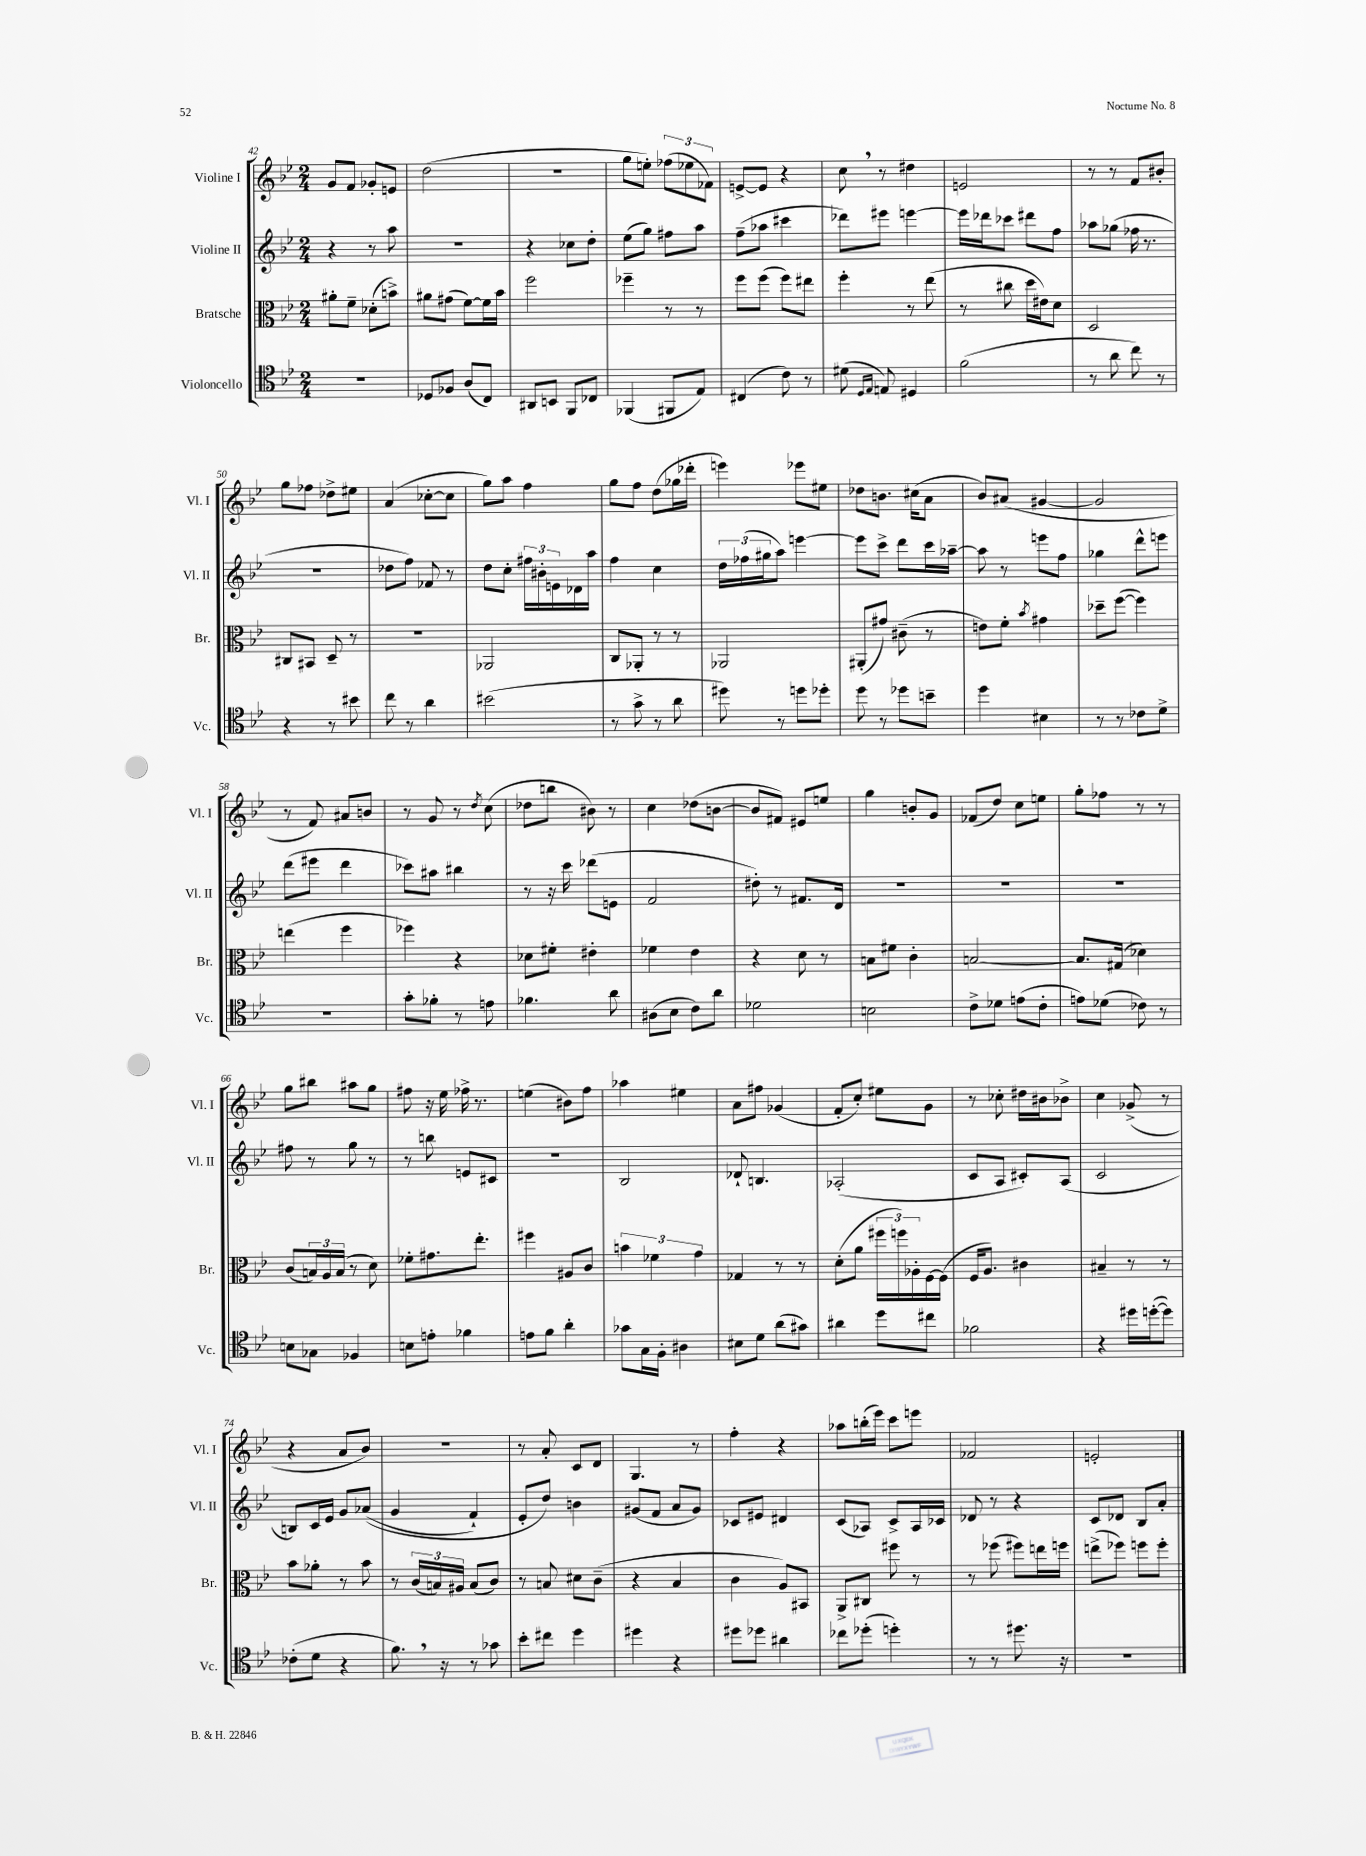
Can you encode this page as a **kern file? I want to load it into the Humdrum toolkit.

**kern	**kern	**kern	**kern
*part4	*part3	*part2	*part1
*staff4	*staff3	*staff2	*staff1
*I"Violoncello	*I"Bratsche	*I"Violine II	*I"Violine I
*I'Vc.	*I'Br.	*I'Vl. II	*I'Vl. I
*clefC4	*clefC3	*clefG2	*clefG2
*k[b-e-]	*k[b-e-]	*k[b-e-]	*k[b-e-]
*M2/4	*M2/4	*M2/4	*M2/4
=42	=42	=42	=42
2r	8a#X'\L	4r	8g/L
.	8f~\J	.	8f/J
.	(8d-X'\L	8r	8g-X'/L
.	8bn^\J)	8aa\	8en/J
=43	=43	=43	=43
8D-X/L	8a#X\L	2r	(2dd\
8F-X/J	(8g#X\J	.	.
(8A/L	[8f\L)	.	.
8C/J)	16f\L]	.	.
.	16b-\JJ	.	.
=44	=44	=44	=44
8AA#X/L	2ff\	4r	2r
8BBn/J	.	.	.
8FF/L	.	8cc-X\L	.
8C-X/J	.	8dd'\J	.
=45	=45	=45	=45
(4FF-X/	4ff-X~\	(8ee-\L	8gg\L
.	.	8gg\J)	8een'\J)
8FF#X/L	8r	8ff#X\L	(12ff-X\L
.	.	.	12ee-X\
8E-/J)	8r	8aa\J	.
.	.	.	12f-X\J)
=46	=46	=46	=46
(4C#X/	8ff\L	(8ff~\L	[8en^/L
.	(8ff\J	8aa-X\J	8e/J]
8c\)	8ff\L)	4ccc#X\	4r
8r	8ee#X\J	.	.
=47	=47	=47	=47
(8d#X\	4ff'\	8ddd-X\L)	8cc,\
16qqD/LL	.	.	.
16qqE-/JJ	.	.	.
8En/)	.	8eee#X\J	8r
4D#X/	8r	[4eeen\	4dd#X\
.	(8ee-\	.	.
=48	=48	=48	=48
(2f\	8r	16eee\LL]	2en/
.	.	16ddd-X\J	.
.	8cc#X\	8ccc-X\J	.
.	16dd\LL	8ddd#X\L	.
.	16e#X\J)	.	.
.	8d\J	8ff\J	.
=49	=49	=49	=49
8r	2D/	8aa-X\L	8r
8a\	.	(8gg-X\J	8r
8cc\)	.	16ff-X\	8f/L
.	.	8.r	.
8r	.	.	8b#X'/J
!!LO:LB:g=z
=50	=50	=50	=50
4r	8C#X/L	2r	8gg\L
.	8BB#X/J	.	8ff-X\J
8r	8D~/	.	8dd-X^\L
8b#X\	8r	.	8ee#X\J
=51	=51	=51	=51
8cc\	2r	8dd-X\L	(4a/
8r	.	8ff\J)	.
4a\	.	8f-X/	[8cc-X'\L
.	.	8r	8cc-\J]
=52	=52	=52	=52
(2b#X\	2AA-X/	8dd\L	8gg\L)
.	.	8cc'\J	8aa\J
.	.	24ff#X\LL	4ff\
.	.	24b#X'\	.
.	.	24en\	.
.	.	16d-X\	.
.	.	16aa\JJ	.
=53	=53	=53	=53
8r	8C/L	4ff\	8gg\L
8g^\	8AA-X'/J	.	8ff\J
8r	8r	4cc\	(8dd\L
8a\	8r	.	16gg-X\L
.	.	.	16ddd-X'\JJ
=54	=54	=54	=54
8dd#X\)	2AA-X/	24dd\LL	4eeen\)
.	.	(24ff-X\	.
.	.	24gg#X\J	.
8r	.	8aa\J)	.
8ddn\L	.	[4eeen\	8eee-X\L
8dd-X'\J	.	.	8ee#X\J
=55	=55	=55	=55
8dd\	(8AA#X'/L	8eee\L]	8dd-X\L
8r	8g#X/J)	8ccc^\J	8.bn\J
8dd-X\L	(8c#X~\	8ddd\L	.
.	.	.	(16cc#X\KL
8bn~\J	8r	16ccc\L	8a\J
.	.	[16aa-X~\JJ	.
=56	=56	=56	=56
4dd\	8en\L)	8aa-\]	8b-/L)
.	8f'\J	8r	(8a#X/J
.	8qb-/	.	.
4B#X\	4g#X\	8eeen\L	[4g#X/
.	.	8ff\J	.
=57	=57	=57	=57
8r	8dd-X~\L	4gg-X\	2g#/]
8r	([8ff\J	.	.
8c-X\L	4ff\])	8ddd^^\L	.
8d^\J	.	8eeen\J	.
!!LO:LB:g=z
=58	=58	=58	=58
2r	(4een\	(8ddd\L	8r
.	.	8eee#X\J	8f/)
.	4ff\	4ddd\	8a#X/L
.	.	.	8bn/J
=59	=59	=59	=59
8g'\L	4ff-X\)	8ccc-X\L)	8r
8f-X'\J	.	8aa#X\J	8g/
8r	4r	4bb#X\	8r
.	.	.	8qdd/
8en\	.	.	(8cc\
=60	=60	=60	=60
4.f-X\	8d-X\L	8r	8dd-X\L
.	8f#X'\J	16r	8bbn\J
.	.	16ccc\	.
.	4e#X'\	(8ddd-X\L	8b#X\)
8a\	.	8en\J	8r
=61	=61	=61	=61
(8A#X\L	4f-X\	2f/	4cc\
8B-\J	.	.	.
8c\L)	4e-\	.	(8dd-X\L
8a\J	.	.	[8bn\J
=62	=62	=62	=62
2d-X\	4r	8dd#X'\)	8b/L]
.	.	8r	8f#X/J)
.	8d\	8.f#X/L	8e#X/L
.	8r	.	8een/J
.	.	16d/Jk	.
=63	=63	=63	=63
2Bn\	8Bn\L	2r	4gg\
.	8f#X\J	.	.
.	4c'\	.	8bn'/L
.	.	.	8g/J
=64	=64	=64	=64
8c^\L	[2Bn/	2r	(8f-X/L
8d-X\J	.	.	8dd/J)
(8en\L	.	.	8cc\L
8c'\J	.	.	8een\J
=65	=65	=65	=65
8en\L)	8.B/L]	2r	8gg'\L
(8d-X\J	.	.	8ff-X\J
.	(16G#X/Jk	.	.
8c-X\)	4d-X\)	.	8r
8r	.	.	8r
!!LO:LB:g=z
=66	=66	=66	=66
8Bn\L	(8c/L	8ff#X\	8gg\L
8G-X\J	24Bn/L)	8r	8bb#X\J
.	24A/	.	.
.	(24B/JJ	.	.
4F-X/	8r	8gg\	8aa#X\L
.	8d\)	8r	8gg\J
=67	=67	=67	=67
8Bn\L	8f-X'\L	8r	8ff#X\
8en'\J	8.g#X\	8bbn\	16r
.	.	.	16ee-\
4f-X\	.	8en/L	16ff-X^\
.	8.ee-'\J	.	8.r
.	.	8c#X/J	.
=68	=68	=68	=68
8en\L	4ff#X\	2r	(4een\
8f\J	.	.	.
4a'\	8A#X/L	.	8b#X\L)
.	8c/J	.	8ff\J
=69	=69	=69	=69
8g-X\L	6bn\	2B-/	4aa-X\
16G\L	.	.	.
.	6f-X\	.	.
16F'\JJ	.	.	.
4A#X\	.	.	4ee#X\
.	6g\	.	.
=70	=70	=70	=70
8B#X\L	4G-X/	8d-X`/	8a\L
8d\J	.	4.Bn/	8ff#X\J
(8a\L	8r	.	(4g-X/
8g#X\J)	8r	.	.
=71	=71	=71	=71
4a#X\	(8d'\L	(2A-X'/	8f'/L
.	8a\J	.	8cc'/J)
8dd\L	24ff#X\LL	.	8ee#X\L
.	24ffn\)	.	.
.	24A-X'\	.	.
8cc#X\J	[16F\	.	8g\J
.	(16F\JJ]	.	.
=72	=72	=72	=72
2f-X\	16F/KL	8c/L	8r
.	8.A/J)	.	.
.	.	8A/J	8cc-X'\
.	4c#X\	8c#X'/L)	16dd#X\LL
.	.	.	16b#X\J
.	.	(8A/J	8b-X^\J
=73	=73	=73	=73
4r	4B#X~/	2c/	4cc\
16dd#X\LL	8r	.	(8g-X^/
([16ddn'\J	.	.	.
8dd\J])	8r	.	8r
!!LO:LB:g=z
=74	=74	=74	=74
(8c-X'\L	8b-\L	8Bn/L)	4r
8d\J	8a-X'\J	16c/L	.
.	.	16e-/JJ	.
4r	8r	8g/L	8a/L
.	8b-\	((8a-X/J	8b-/J)
=75	=75	=75	=75
8.f,\)	8r	4g/	2r
.	(24c/LL	.	.
.	24Bn/)	.	.
16r	.	.	.
.	24A#X/JJ	.	.
8r	(8B/L	4f`/)	.
8g-X\	8c/J)	.	.
=76	=76	=76	=76
8b-'\L	8r	8e-'/L	8r
8cc#X\J	8Bn/	8dd/J)	8a'/
4dd\	8d#X\L	4bn\	8c/L
.	(8c~\J	.	8d/J
=77	=77	=77	=77
4dd#X\	4r	(8g#X/L	4.G/
.	.	8f/J	.
4r	4B-/	8a/L	.
.	.	8g#/J)	8r
=78	=78	=78	=78
8dd#X\L	4c\	8c-X/L	4ff'\
8dd-X\J	.	8e#X/J	.
4a#X\	8A/L)	4d#X/	4r
.	8BB#X/J	.	.
=79	=79	=79	=79
8cc-X\L	8AA^/L	(8c/L	8aa-X\L
(8dd-X'\J	8C#X/J	8A-X/J)	(16bbn'\L
.	.	.	16eee-\JJ)
4ddn'\)	8ff#X\	8c^/L	8ccc\L
.	8r	16A-/L	8eeen\J
.	.	16c-X/JJ	.
=80	=80	=80	=80
8r	8r	8d-X/	2f-X/
8r	(8ff-X\	8r	.
8.dd#X\	8ff#X\L)	4r	.
.	16een\L	.	.
16r	16ffn\JJ	.	.
=81	=81	=81	=81
2r	(8een^\L	8c/L	2en'/
.	8ff-X\J)	8d-X/J	.
.	8ffn\L	8B-/L	.
.	8ff'\J	8a'/J	.
==	==	==	==
*-	*-	*-	*-
